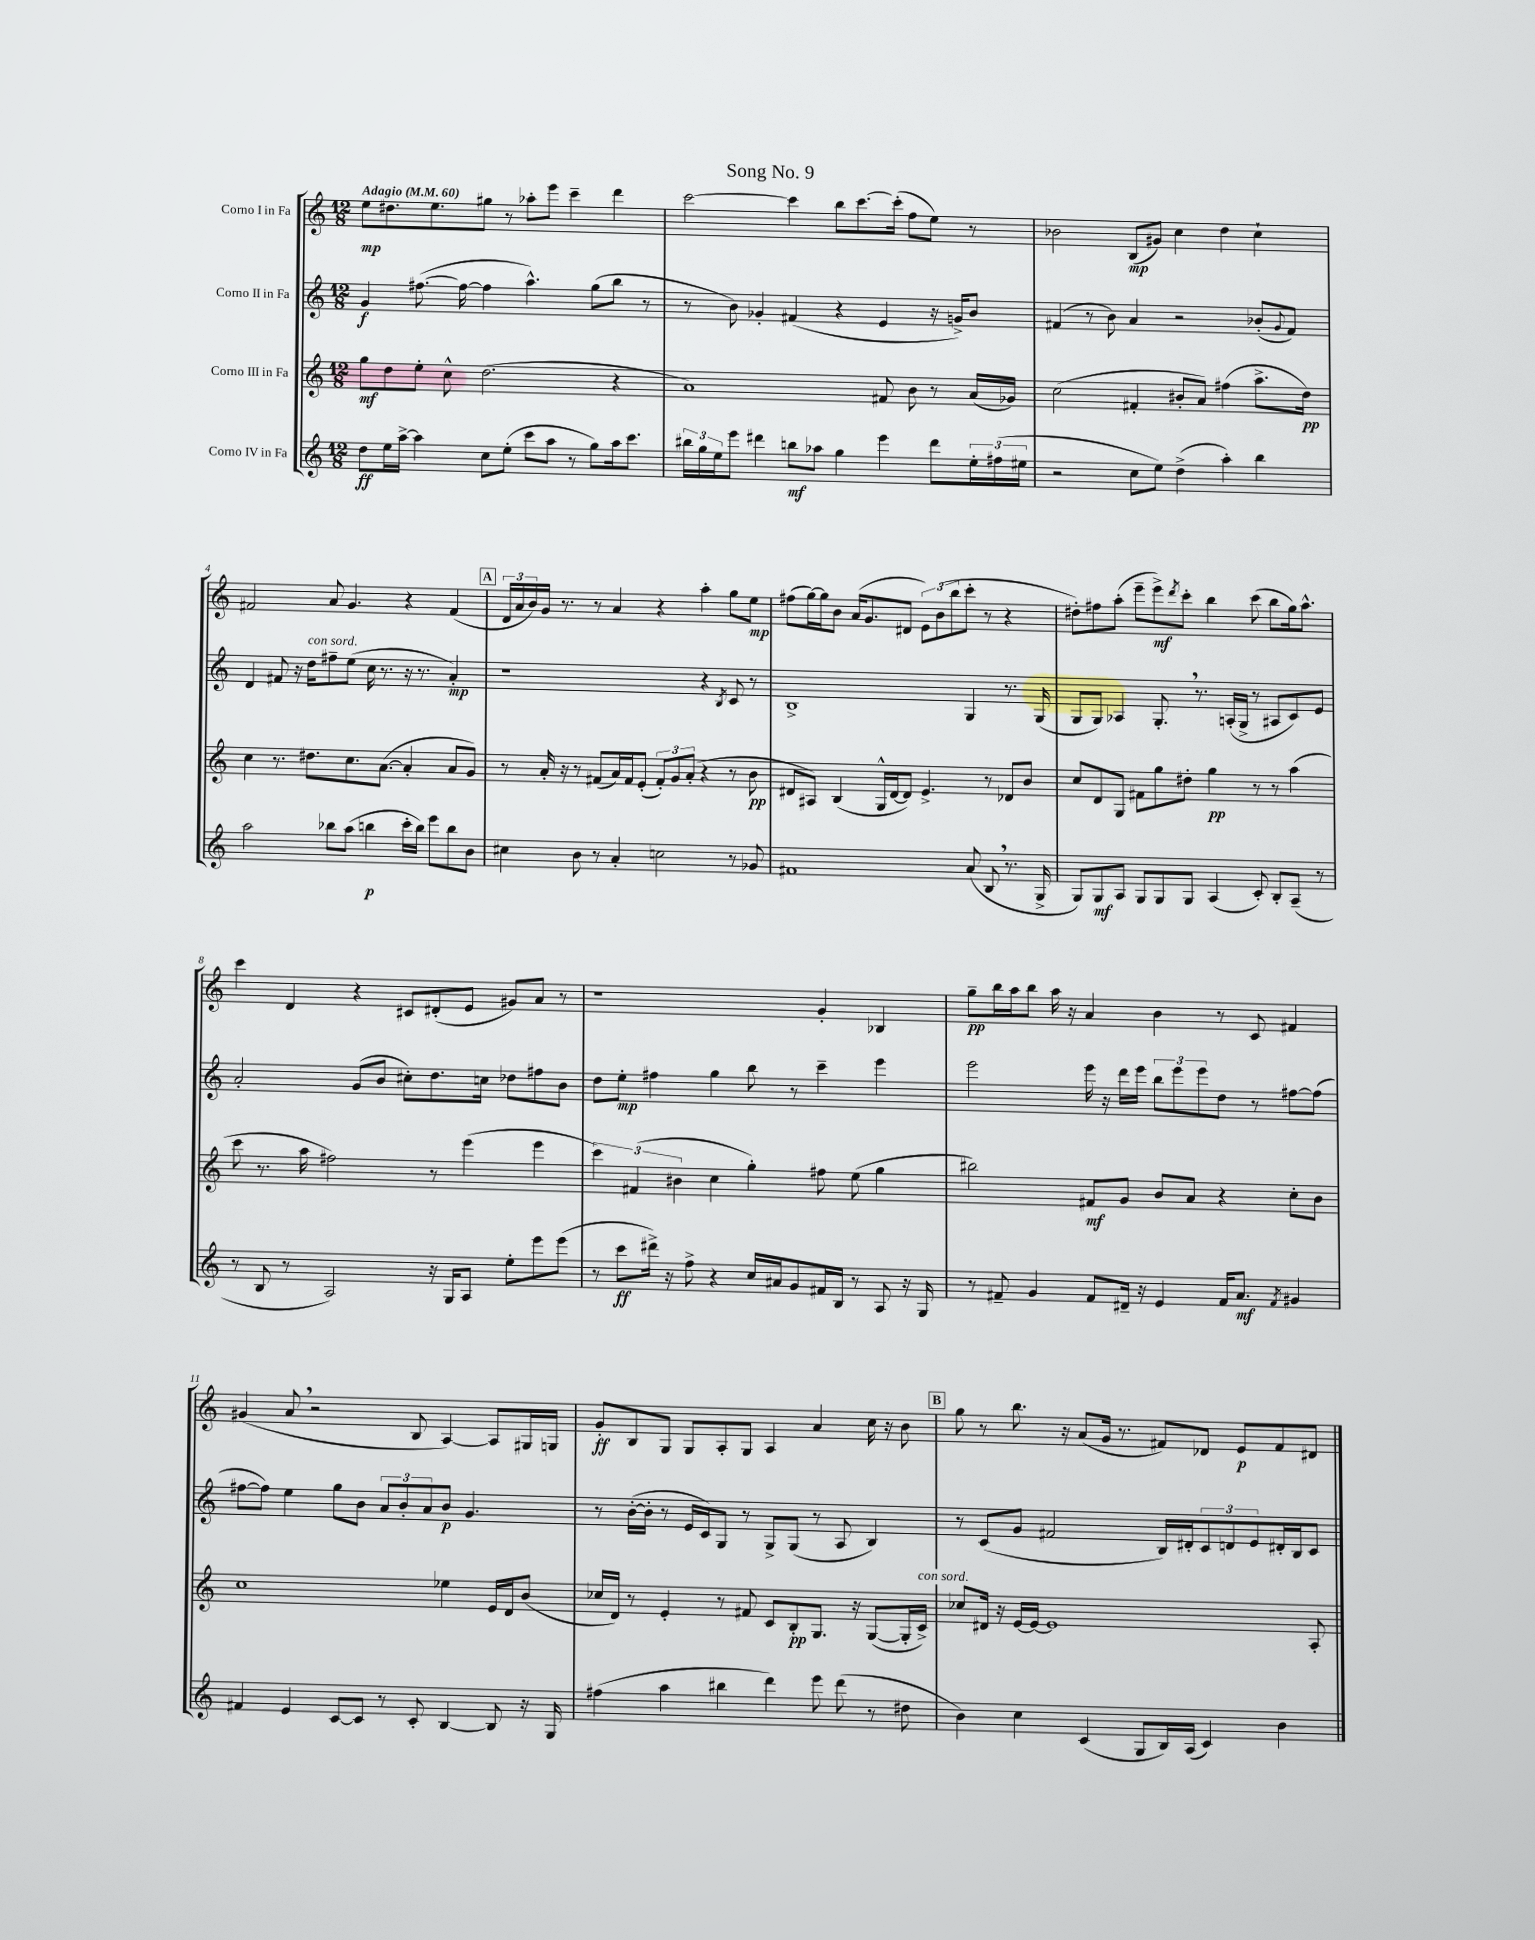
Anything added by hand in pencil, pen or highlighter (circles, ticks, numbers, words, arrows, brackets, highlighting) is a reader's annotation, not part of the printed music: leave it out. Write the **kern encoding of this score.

**kern	**kern	**kern	**kern
*staff4	*staff3	*staff2	*staff1
*clefG2	*clefG2	*clefG2	*clefG2
*k[]	*k[]	*k[]	*k[]
*M12/8	*M12/8	*M12/8	*M12/8
*MM60	*MM60	*MM60	*MM60
8dd\L	8gg\L	4g/	8ee\L
16ee\L	8dd\	.	8.dd#\
[16aa^\JJ	.	.	.
4aa\]	8ee'\J	([8.ff#\	.
.	.	.	8.ee\
.	8cc^^\	.	.
.	.	16ff#\_	.
8cc\L	(2.dd\	4ff#\]	8gg#\J
(8ee'\J	.	.	8r
8ccc\L	.	4.aa^^\)	8aa-'\L
8aa\J	.	.	8eee\J
8r	.	.	4ccc~\
8gg\L)	.	(8gg\L	.
16aa\k	4r	8bb\J	4ddd\
8.ccc\J	.	.	.
.	.	8r	.
=	=	=	=
24bb#\LL	1a)	8r	[2ccc\
24gg\	.	.	.
24ee\J	.	.	.
8eee\J	.	8b\)	.
4ddd#\	.	4g-'/	.
8bb\L	.	(4f#/	4ccc\]
8aa-\J	.	.	.
4gg\	.	4r	8bb\L
.	.	.	[8.ccc\
4eee\	8f#/	4e/	.
.	.	.	(16ccc'\]Jk
.	8b\	.	8ff\L
8ddd#\L	8r	16r	8ee\J)
.	.	16g^/LK)	.
24ee'\L	(16a/LL	8b/J	8r
(24ff#\	.	.	.
.	16g-/JJ)	.	.
24ee#\JJ	.	.	.
=	=	=	=
2r	(2cc\	(4f#/	2b-\
.	.	8r	.
.	.	8b\)	.
8cc\L	4f#'/	4a/	(8B/L
8ee\J)	.	.	8g#/J)
(4dd^\	8b#'/L	2r	4cc\
.	8a/J)	.	.
4aa'\)	(4ff#\	.	4dd\
4bb\	8.aa^\L	(8b-'/L	4cc`\
.	.	8qqg/	.
.	.	8f#/J)	.
.	16dd\Jk)	.	.
=	=	=	=
2aa\	4cc\	4d/	2f#/
.	8.r	8f#/	.
.	.	16r	.
.	8.dd#\L	16dd\LK	.
8bb-\L	.	8ff#~\	8a/
(8aa\J	8.cc\	(8ee\J	4.g/
4bb\	.	16cc\	.
.	([8.a\J	8.r	.
16ccc'\LL	4a'/]	16r	4r
16bb\JJ)	.	8.r	.
8eee\L	.	.	.
8bb\	8a/L	4a'/)	(4f#/
8b\J	8g/J)	.	.
=	=	=	=
4cc#\	8r	1r	24d/LL
.	.	.	24a/
.	.	.	24b/)
.	16a'/	.	16g/JJ
.	16r	.	8.r
8b\	8r	.	.
8r	(8f#/L	.	8r
4a'/	16a/L)	.	4a/
.	16f#/J	.	.
.	(8e'/J	.	.
2cc\	12f#'/L)	.	4r
.	12g/	.	.
.	(12a'/J	.	.
.	4r	4r	4aa'\
.	.	8qB/	.
8r	8r	8c/	8gg\L
8g-/	8b\	8r	8ee\J
=	=	=	=
1f#	8d#/L	1B^	(8ff#\L
.	8A#/J)	.	[16gg\L)
.	.	.	16gg\]J
.	(4B/	.	8b\J
.	.	.	(16a/LK
.	.	.	8.g/
.	16G^^/LL	.	.
.	[16d#/J	.	.
.	8d#/]J)	.	8d#/J
.	4.e^/	.	12e\L)
.	.	.	(12b\
.	.	.	12bb\
(8a/	.	4G/	8ccc'\J
8B/	8r	.	8r
8.r	8d-/L	8.r	4r
.	8b/J	.	.
16G^/	.	(16G/	.
=	=	=	=
8G/L)	8cc/L	8G/L	8dd#'\L)
8G/	8d/	8G/J)	8ff#\
8A/J	8G/J	4A-/	(8aa'\J
8G/L	8f#\L	.	8eee~\L
8G/	8gg\	8.G'/	8eee^\)
.	.	.	8qddd/
8G/J	8dd#'\J	.	8ccc'\J
.	.	8.r	.
(4A/	4gg\	.	4bb\
.	.	(16A'/LL	.
.	.	16G^/JJ	.
8c'/)	8r	8r	(8ccc\
8B'/L	8r	8A#/L	8bb\L
(8A~/J	(4aa\	8c/)	16gg\k)
.	.	.	8.aa^^\J
8r	.	8e/J	.
=	=	=	=
8r	8ccc\	2a'/	4ccc\
8B/	8.r	.	.
8r	.	.	4d/
.	16aa\	.	.
2A/)	2ff#\)	.	.
.	.	(8g/L	4r
.	.	8b/J	.
.	.	8cc#'\L)	8c#/L
16r	8r	8.dd\	(8d#'/
16G/LK	.	.	.
8A/J	(4eee\	.	8e/J
.	.	16cc\Jk	.
8ee'\L	.	8dd-\L	8g#/L)
8eee\	4eee\	8ff#\	8a/J
(8eee\J	.	8b\J	8r
=	=	=	=
8r	6ccc\)	8dd\L	1r
8ccc\L	.	8ee'\J	.
.	(6f#/	.	.
16ddd#^\Jk)	.	4ff#\	.
16r	.	.	.
.	6b#\	.	.
8ff^\	.	.	.
4r	4cc\	4gg\	.
16cc/LL	4gg'\)	8bb\	.
16a#/J	.	.	.
8g/	.	8r	.
16f#/L	8ff#\	4ccc~\	4g'/
16B/JJ	.	.	.
8r	(8ee\	.	.
8A/	4gg\	4eee\	4B-/
16r	.	.	.
16G/	.	.	.
=	=	=	=
8r	2bb#\)	2eee\	8gg~\L
8f#~/	.	.	16bb\L
.	.	.	16aa\J
4g/	.	.	8bb\J
.	.	.	16aa\
.	.	.	16r
8f#/L	8f#/L	16eee\	4a/
.	.	16r	.
16d#~/Jk	8g/J	16ddd\LL	.
16r	.	16eee\JJ	.
4e/	8b/L	12bb\L	4b\
.	.	12eee\	.
.	8a/J	.	.
.	.	12eee\	.
16f#/LK	4r	8dd\J	8r
8.a/J	.	.	.
.	.	8r	8c/
8qf#/	.	.	.
4g#/	8cc'\L	[8ff#\L	4f#/
.	8b\J	(8ff#\]J	.
=	=	=	=
4f#/	1cc	[8ff#\L	(4g#/
.	.	8ff#\]J)	.
4e/	.	4ee\	8a/
.	.	.	2r
[8c/L	.	8gg\L	.
8c/]J	.	8b\J	.
8r	.	12a/L	.
.	.	12b'/	.
8c'/	.	.	8B/
.	.	12a/	.
[4B/	4ee-\	8b/J	[4A/)
.	.	4.g/	.
8B/]	16e/LL	.	8A/]L
.	16d/J	.	.
16r	(8b/J	.	16G#/L
16G/	.	.	16G/JJ
=	=	=	=
(4ff#\	16cc-/LL	8r	8g'/L
.	16d/JJ)	.	.
.	8r	([16b'\LL	8B/
.	.	16b'\]JJ	.
4aa\	4e'/	8r	8G/J
.	.	16e/LL	8G/L
.	.	16c/J)	.
4bb#\	8r	8G/J	8A'/
.	8f#/	8r	8G/J
4ddd\)	8c/L	8G^/L	4A/
.	8B'/	(8G/J	.
8eee\	8.G/J	8r	4a/
(8ddd\	.	8A/	.
.	16r	.	.
8r	([8G/L	4B/)	16cc\
.	.	.	16r
8dd#\	16G'/]L	.	8b\
.	16c^/JJ)	.	.
=	=	=	=
4b\)	8cc-/L	8r	8gg\
.	16d#/Jk	(8c/L	8r
.	16r	.	.
4cc\	[16e/LL	8g/J	8.bb\
.	16e/_JJ	.	.
.	1e]	2f#/	.
.	.	.	16r
(4c/	.	.	(8a/L
.	.	.	16g/Jk
.	.	.	8.r
8G/L	.	.	.
16B/L)	.	16B/LL)	8f#/L)
(16A/JJ	.	16d#'/J	.
4c/)	.	12c/	8d-/J
.	.	12d/	.
.	.	.	8e/L
.	.	12e/	.
4b\	.	16d#'/L	8f#/
.	.	16B/J	.
.	8A'/	8c/J	8d#/J
==	==	==	==
*-	*-	*-	*-
